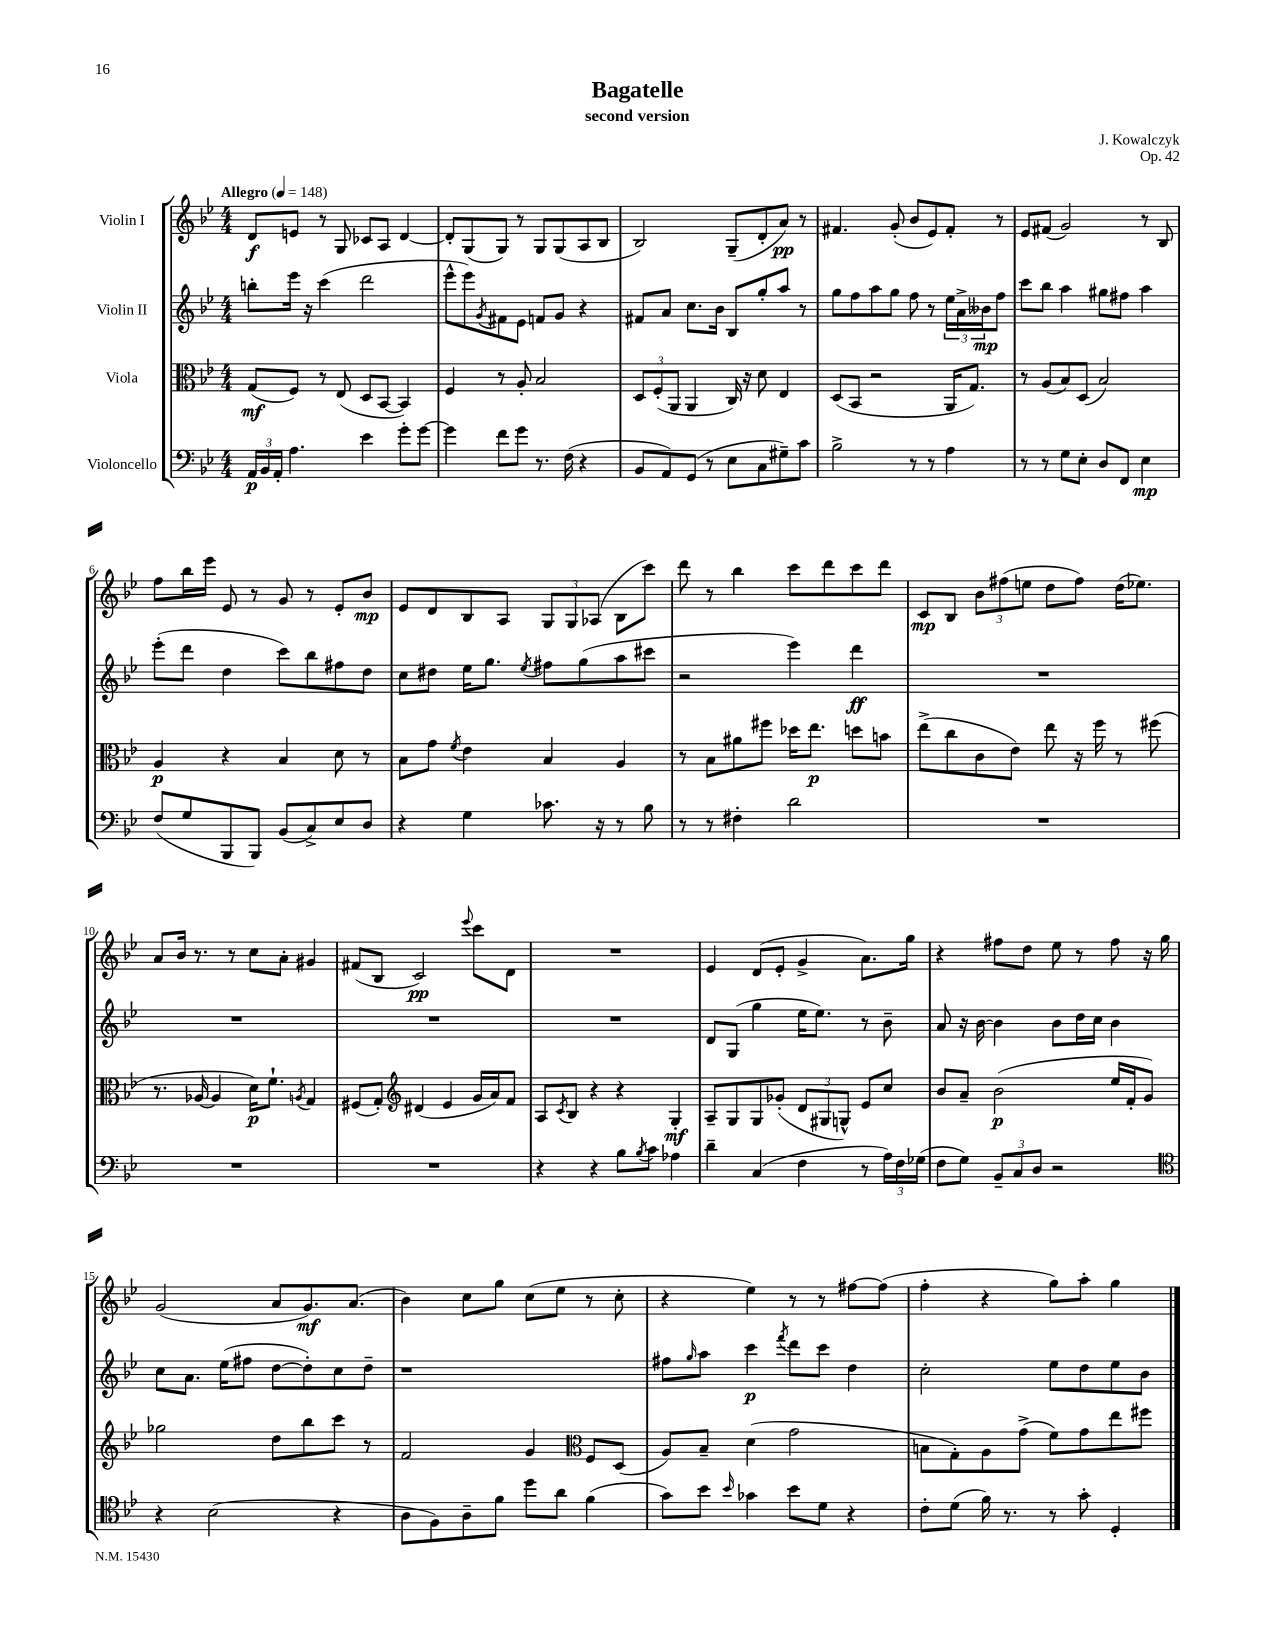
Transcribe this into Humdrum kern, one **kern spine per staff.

**kern	**dynam	**kern	**dynam	**kern	**dynam	**kern	**dynam
*part4	*part4	*part3	*part3	*part2	*part2	*part1	*part1
*staff4	*staff4	*staff3	*staff3	*staff2	*staff2	*staff1	*staff1
*I"Violoncello	*	*I"Viola	*	*I"Violin II	*	*I"Violin I	*
*clefF4	*	*clefC3	*	*clefG2	*	*clefG2	*
*k[b-e-]	*	*k[b-e-]	*	*k[b-e-]	*	*k[b-e-]	*
*M4/4	*	*M4/4	*	*M4/4	*	*M4/4	*
*MM148	*	*MM148	*	*MM148	*	*MM148	*
=1	=1	=1	=1	=1	=1	=1	=1
!	!	!	!	!	!	!LO:TX:a:B:t=Allegro	!
24AA/LL	p	(8G/L	mf	8bbn'\L	.	8d/L	f
24BB-/	.	.	.	.	.	.	.
24AA'/JJ	.	.	.	.	.	.	.
4.A\	.	8F/J)	.	16eee-\Jk	.	8en/J	.
.	.	.	.	16r	.	.	.
.	.	8r	.	(4ccc\	.	8r	.
.	.	(8E-/	.	.	.	8G/	.
4e-\	.	8D/L	.	2ddd\	.	8c-X/L	.
.	.	[8BB-/J	.	.	.	8A/J	.
8g'\L	.	4BB-/])	.	.	.	[4d/	.
[8g\J	.	.	.	.	.	.	.
=2	=2	=2	=2	=2	=2	=2	=2
4g\]	.	4F/	.	8eee-^^\L	.	8d'/L]	.
.	.	.	.	8eee-\)	.	(8G/	.
.	.	.	.	8qg/	.	.	.
8f\L	.	8r	.	8f#X\	.	8G/J)	.
8g\J	.	8A'/	.	8e-\J	.	8r	.
8.r	.	2B-/	.	8fn/L	.	8G/L	.
.	.	.	.	8g/J	.	(8G/	.
(16F\	.	.	.	.	.	.	.
4r	.	.	.	4r	.	8A/	.
.	.	.	.	.	.	8B-/J	.
=3	=3	=3	=3	=3	=3	=3	=3
8BB-/L	.	12D/L	.	8f#X/L	.	2B-/)	.
.	.	(12F'/	.	.	.	.	.
8AA/)	.	.	.	8a/J	.	.	.
.	.	12AA/J	.	.	.	.	.
(8GG/J	.	4AA/	.	8.cc\L	.	.	.
8r	.	.	.	.	.	.	.
.	.	.	.	16b-\Jk	.	.	.
8E-\L	.	16C/)	.	8B-/L	.	(8G~/L	.
.	.	16r	.	.	.	.	.
8C\	.	8d\	.	8gg'/	.	8d'/	.
8G#X~\)	.	4E-/	.	8aa/J	.	8a/J)	pp
8c\J	.	.	.	8r	.	8r	.
=4	=4	=4	=4	=4	=4	=4	=4
2B-^\	.	(8D/L	.	8gg\L	.	4.f#X/	.
.	.	8BB-/J	.	8ff\	.	.	.
.	.	2r	.	8aa\	.	.	.
.	.	.	.	8gg\J	.	(8g'/	.
8r	.	.	.	8ff\	.	8b-/L	.
8r	.	.	.	8r	.	8e-/)	.
4A\	.	16AA/KL	.	24ee-\LL	.	8f#'/J	.
.	.	.	.	24a^\	.	.	.
.	.	8.G/J)	.	.	.	.	.
.	.	.	.	24b--X\J	mp	.	.
.	.	.	.	8ff\J	.	8r	.
=5	=5	=5	=5	=5	=5	=5	=5
8r	.	8r	.	8ccc\L	.	8e-/L	.
8r	.	(8A/L	.	8bb-\J	.	(8f#X/J	.
8G\L	.	8B-/)	.	4aa\	.	2g/)	.
8E-'\J	.	(8D/J	.	.	.	.	.
8D/L	.	2B-/)	.	8gg#X\L	.	.	.
8FF/J	.	.	.	8ff#X\J	.	.	.
4E-\	mp	.	.	4aa\	.	8r	.
.	.	.	.	.	.	8B-/	.
!!LO:LB:g=z
=6	=6	=6	=6	=6	=6	=6	=6
(8F/L	.	4A/	p	(8eee-'\L	.	8ff\L	.
8G/	.	.	.	8ddd\J	.	16bb-\L	.
.	.	.	.	.	.	16eee-\JJ	.
8BBB-/	.	4r	.	4dd\	.	8e-/	.
8BBB-/J)	.	.	.	.	.	8r	.
(8BB-/L	.	4B-/	.	8ccc\L)	.	8g/	.
8C^/)	.	.	.	8bb-\	.	8r	.
8E-/	.	8d\	.	8ff#X\	.	8e-'/L	.
8D/J	.	8r	.	8dd\J	.	8b-/J	mp
=7	=7	=7	=7	=7	=7	=7	=7
4r	.	8B-\L	.	8cc\L	.	8e-/L	.
.	.	8g\J	.	8dd#X\J	.	8d/	.
.	.	8qf/	.	.	.	.	.
4G\	.	4e-\	.	16ee-\KL	.	8B-/	.
.	.	.	.	8.gg\J	.	.	.
.	.	.	.	.	.	8A/J	.
.	.	.	.	8qee-/	.	.	.
8.c-X\	.	4B-/	.	8ff#X\L	.	12G/L	.
.	.	.	.	.	.	12G/	.
.	.	.	.	(8gg\	.	.	.
.	.	.	.	.	.	(12A-X/J	.
16r	.	.	.	.	.	.	.
8r	.	4A/	.	8aa\	.	8B-\L	.
8B-\	.	.	.	8ccc#X\J	.	8ccc\J)	.
=8	=8	=8	=8	=8	=8	=8	=8
8r	.	8r	.	2r	.	8ddd\	.
8r	.	8B-\L	.	.	.	8r	.
4F#X'\	.	8a#X\	.	.	.	4bb-\	.
.	.	8ff#X\J	.	.	.	.	.
2d\	.	16dd-X\KL	.	4eee-\)	.	8ccc\L	.
.	.	8.ee-\J	p	.	.	.	.
.	.	.	.	.	.	8ddd\	.
.	.	8ddn\L	.	4ddd\	ff	8ccc\	.
.	.	8bn\J	.	.	.	8ddd\J	.
=9	=9	=9	=9	=9	=9	=9	=9
1r	.	(8ee-^\L	.	1r	.	8c/L	mp
.	.	8cc\	.	.	.	8B-/J	.
.	.	8c\	.	.	.	12b-\L	.
.	.	.	.	.	.	(12ff#X\	.
.	.	8e-\J)	.	.	.	.	.
.	.	.	.	.	.	12een\J	.
.	.	8ee-\	.	.	.	8dd\L	.
.	.	16r	.	.	.	8ff#\J)	.
.	.	16ff\	.	.	.	.	.
.	.	8r	.	.	.	(16dd\KL	.
.	.	.	.	.	.	8.ee-X\J)	.
.	.	(8ff#X\	.	.	.	.	.
!!LO:LB:g=z
=10	=10	=10	=10	=10	=10	=10	=10
1r	.	8.r	.	1r	.	8a/L	.
.	.	.	.	.	.	16b-/Jk	.
.	.	[16A-X/	.	.	.	8.r	.
.	.	4A-/]	.	.	.	.	.
.	.	.	.	.	.	8r	.
.	.	16d\KL)	p	.	.	8cc\L	.
.	.	8.f`\J	.	.	.	.	.
.	.	.	.	.	.	8a'\J	.
.	.	8qAn/	.	.	.	.	.
.	.	4G/	.	.	.	4g#X/	.
=11	=11	=11	=11	=11	=11	=11	=11
1r	.	(8F#X/L	.	1r	.	(8f#X/L	.
.	.	8G'/J)	.	.	.	8B-/J	.
*	*	*clefG2	*	*	*	*	*
.	.	(4d#X/	.	.	.	2c/)	pp
.	.	4e-/	.	.	.	.	.
.	.	.	.	.	.	8qqeee-/	.
.	.	16g/LL	.	.	.	8ccc\L	.
.	.	16a/J)	.	.	.	.	.
.	.	8f/J	.	.	.	8d\J	.
=12	=12	=12	=12	=12	=12	=12	=12
4r	.	8A/L	.	1r	.	1r	.
.	.	8qc/	.	.	.	.	.
.	.	8B-/J	.	.	.	.	.
4r	.	4r	.	.	.	.	.
8B-\L	.	4r	.	.	.	.	.
8qB-/	.	.	.	.	.	.	.
8c\J	.	.	.	.	.	.	.
4A-X\	.	4G'/	mf	.	.	.	.
=13	=13	=13	=13	=13	=13	=13	=13
4d~\	.	8A~/L	.	8d/L	.	4e-/	.
.	.	8G/	.	(8G/J	.	.	.
(4C/	.	8G/	.	4gg\	.	(8d/L	.
.	.	(8g-X'/J	.	.	.	8e-'/J	.
4F\	.	12d/L	.	16ee-\KL	.	4g^/	.
.	.	.	.	8.ee-\J)	.	.	.
.	.	12G#X/	.	.	.	.	.
.	.	12Gn^^/J)	.	.	.	.	.
8r	.	8e-/L	.	8r	.	8.a\L)	.
24A\LL)	.	8cc/J	.	8b-~\	.	.	.
24F\	.	.	.	.	.	.	.
.	.	.	.	.	.	16gg\Jk	.
(24G-X\JJ	.	.	.	.	.	.	.
=14	=14	=14	=14	=14	=14	=14	=14
8F\L	.	8b-/L	.	8a/	.	4r	.
8G\J)	.	8a~/J	.	16r	.	.	.
.	.	.	.	[16b-\	.	.	.
12BB-~/L	.	(2b-\	p	4b-\]	.	8ff#X\L	.
12C/	.	.	.	.	.	.	.
.	.	.	.	.	.	8dd\J	.
12D/J	.	.	.	.	.	.	.
2r	.	.	.	8b-\L	.	8ee-\	.
.	.	.	.	16dd\L	.	8r	.
.	.	.	.	16cc\JJ	.	.	.
.	.	16ee-/LL	.	4b-\	.	8ff#\	.
.	.	16f'/J	.	.	.	.	.
.	.	8g/J)	.	.	.	16r	.
.	.	.	.	.	.	16gg\	.
!!LO:LB:g=z
=15	=15	=15	=15	=15	=15	=15	=15
*clefC4	*	*	*	*	*	*	*
4r	.	2gg-X\	.	8cc\L	.	(2g/	.
.	.	.	.	8.a\J	.	.	.
(2B-\	.	.	.	.	.	.	.
.	.	.	.	(16ee-\KL	.	.	.
.	.	.	.	8ff#X\J	.	.	.
.	.	8dd\L	.	[8dd\L	.	8a/L	.
.	.	8bb-\	.	8dd'\])	.	8.g/)	mf
4r	.	8ccc\J	.	8cc\	.	.	.
.	.	.	.	.	.	(8.a/J	.
.	.	8r	.	8dd~\J	.	.	.
=16	=16	=16	=16	=16	=16	=16	=16
8A\L	.	2f/	.	1r	.	4b-\)	.
8F\)	.	.	.	.	.	.	.
8A~\	.	.	.	.	.	8cc\L	.
8f\J	.	.	.	.	.	8gg\J	.
8dd\L	.	4g/	.	.	.	(8cc\L	.
8a\J	.	.	.	.	.	8ee-\J	.
*	*	*clefC3	*	*	*	*	*
(4f\	.	8F/L	.	.	.	8r	.
.	.	(8D/J	.	.	.	8cc'\	.
=17	=17	=17	=17	=17	=17	=17	=17
8g\L)	.	8A/L)	.	8ff#X\L	.	4r	.
.	.	.	.	16qqgg/	.	.	.
8b-\J	.	8B-~/J	.	8aa\J	.	.	.
16qqb-/	.	.	.	.	.	.	.
4g-X\	.	(4d\	.	4ccc\	p	4ee-\)	.
.	.	.	.	8qfff/	.	.	.
8b-\L	.	2g\	.	8ddd\L	.	8r	.
8d\J	.	.	.	8ccc\J	.	8r	.
4r	.	.	.	4dd\	.	[8ff#X\L	.
.	.	.	.	.	.	(8ff#\J]	.
=18	=18	=18	=18	=18	=18	=18	=18
8c'\L	.	8Bn\L	.	2cc'\	.	4ff'\	.
(8d\J	.	8G'\)	.	.	.	.	.
16f\)	.	8A\	.	.	.	4r	.
8.r	.	.	.	.	.	.	.
.	.	(8g^\J	.	.	.	.	.
8r	.	8f\L)	.	8ee-\L	.	8gg\L)	.
8g'\	.	8g\	.	8dd\	.	8aa'\J	.
4D'/	.	8ee-\	.	8ee-\	.	4gg\	.
.	.	8ff#X\J	.	8b-\J	.	.	.
==	==	==	==	==	==	==	==
*-	*-	*-	*-	*-	*-	*-	*-
